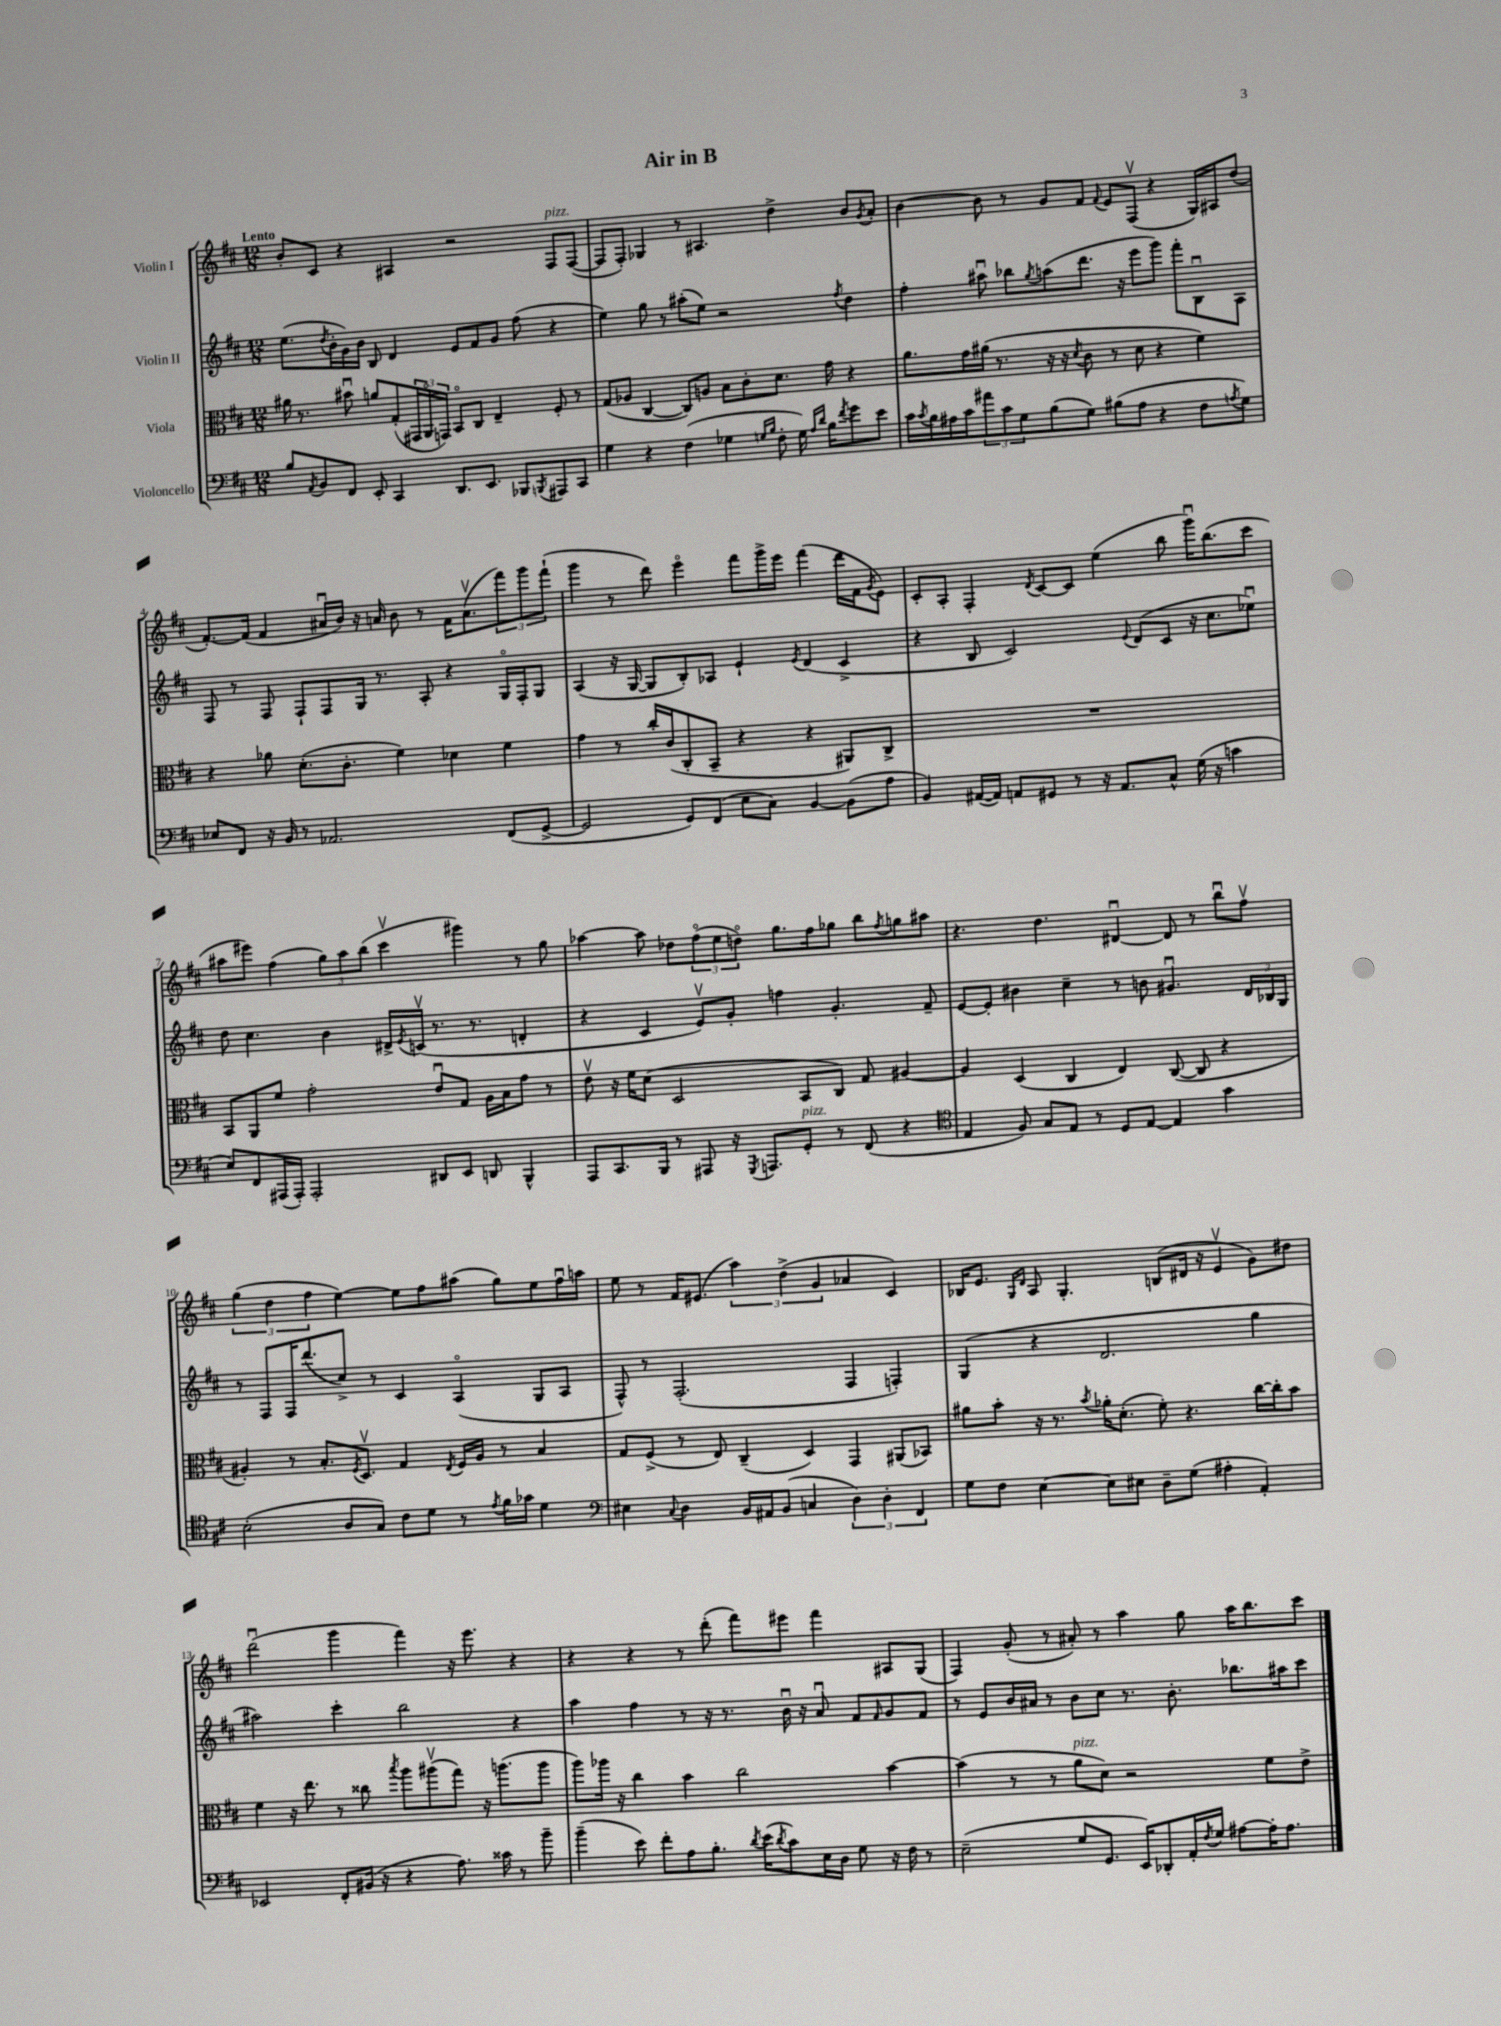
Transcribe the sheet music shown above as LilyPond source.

\header { title = "Air in B" }
<<
\new StaffGroup <<
\new Staff = "s0" \with { instrumentName = "Violin I" } {
    \clef treble \key d \major \numericTimeSignature \time 12/8 \tempo "Lento"
    b'8-. cis'8 r4 ais4 r2 fis8^\markup { \italic "pizz." } fis8~( |
    fis8 fis8-.) ges4 r8 ais4. d''4-> b'8 \acciaccatura { g'8 } a'8-. |
    b'4~ b'8 r8 g'8 fis'8 \appoggiatura { fis'8 } e'8 fis8\upbow( r4 g16) ais16 d''8( |
    fis'8.~-.) fis'16( fis'4 ais'16\downbow b'16) r16 a'16 b'8 r8 fis'16 a'8.\upbow( \tuplet 3/2 { fis'''8) g'''8 fis'''8-!( } |
    g'''4 r8 d'''8) e'''4\flageolet fis'''8 g'''16-> e'''16 fis'''4( d'''16 fis'16 \acciaccatura { g'8 } e'8) |
    cis'8-. a8-. fis4-. \acciaccatura { d'8 } cis'8~ cis'8 e''4( b''8 g'''16\downbow) b''8.( cis'''8 |
    ais''8 eis'''8) fis''4( \tuplet 3/2 { g''8) ais''8 b''8( } cis'''4\upbow gis'''4) r8 g''8 |
    aes''4~ aes''8 des''8 \tuplet 3/2 { fis''8\flageolet( e''8 d''8\flageolet) } g''8. fis''16 ges''8 b''8 \acciaccatura { fis''8 } g''8 ais''8 |
    r4. d''4. dis'4~\downbow dis'8 r8 b''8\downbow fis''8\upbow |
    \tuplet 3/2 { g''4( d''4 fis''4 } e''4~) e''8 fis''8 ais''8( g''8) e''8 fis''16\downbow a''16 |
    e''8 r8 fis'16 eis'8.( \tuplet 3/2 { a''4) d''4->( g'4 } aes'4 cis'4) |
    bes16 e'8. \grace { g16 d'16 } a8 g4.-. b8( dis'16 r16 e'4\upbow g'8) dis''8 |
    d'''2\downbow( g'''4 fis'''4) r16 e'''8. r4 |
    r4 r4 r8 d'''8-.( fis'''8) eis'''8 fis'''4 ais8 g8( |
    fis4) g'8-.( r8 ais'8-.) r8 a''4 g''8 a''16 b''8. cis'''8 \bar "|." |
}
\new Staff = "s1" \with { instrumentName = "Violin II" } {
    \clef treble \key d \major \numericTimeSignature \time 12/8
    e''8.( \acciaccatura { d''8 } b'16-. g'16) b'16 b8 d'4 e'8 fis'8 g'8 fis''8( r4 |
    e''4) g''8 r8 ais''8-.( e''8) r2 \acciaccatura { fis''8 } d''4 |
    fis''4-. ais''8\downbow bes''8 \acciaccatura { g''8 } a''8( d'''8. r16 e'''8 g'''8) fis'''8-. b8\downbow a8 |
    fis8 r8 fis8 fis8-! fis8 g16 r8. a8-. r4 g16\flageolet fis16-. g8 |
    a4( r16 g16~ g8 b8-.) aes8 e'4-! \acciaccatura { e'8 } d'4( cis'4-> |
    r4 b8 cis'2) \appoggiatura { e'8 } d'8( cis'8 r16 cis''8. ees''8\downbow) |
    d''8 cis''4. b'4 dis'16-> \acciaccatura { e'8 } c'16\upbow( r8. r8. d'4-. |
    r4 cis'4 e'8\upbow) g'8-. f''4 g'4.-. fis'8-- |
    e'8~ e'8-. bis'4 cis''4-- r8 b'8 gis'4.\downbow \tuplet 3/2 { d'16 bes16 g16 } |
    r8 fis8 fis16 d'''8.( cis''8->) r8 cis'4 a4\flageolet( g8 a8 |
    fis8-^) r8 fis2.-.( fis4 f4-.) |
    g4( r4 d'2. g''4 |
    ais''2) cis'''4-. b''2 r4 |
    a''4 fis''4 r8 r16 r8. b'16\downbow r16 a'8\downbow fis'8 \grace { fis'16 } g'8 fis'8 |
    r8 e'8 b'16 ais'16 r8 b'8 cis''8 r8. b'8.-. bes''8. ais''16 cis'''8 \bar "|." |
}
\new Staff = "s2" \with { instrumentName = "Viola" } {
    \clef alto \key d \major \numericTimeSignature \time 12/8
    ais'16 r8. bis'8\downbow a'8 g8-.( \tuplet 3/2 { gis,16 a,16\flageolet g,16) } b,8\flageolet cis8 e4-- fis8-. r8 |
    g8( aes8 cis4~ cis8) a8 b8 cis'8-. d'8. g'16 r4 |
    a'8. g'16 ais'16( r8. r16 r16 \acciaccatura { d'8 } cis'8 r8 d'8 r4 fis'4) |
    r4 aes'8 d'8.-.( cis'8.-. fis'4) des'4 fis'4 |
    g'4 r8 cis''16-. cis'16( cis8-. b,8-- r4 r4 ais,8) cis8-> |
    R1. |
    b,8 a,8 fis'8 g'2-. e'8\downbow g8 a16 b16 g'8 r8 |
    e'8\upbow r16 fis'16 d'8( d2 b,8 cis8) g8 ais4~ |
    ais4 d4( cis4 e4) cis8~( cis8 r4 |
    ais4-.) r8 b8.-. \acciaccatura { fis8 } d8.\upbow g4 \acciaccatura { e8 } fis16 ais16 r8 b4 |
    g8 fis8->( r8 e8) cis4--( d4) g,4 ais,8( bes,8) |
    ais'8 b'8-. r16 r8. \acciaccatura { b'8 } aes'16-. d'8.-.( fis'8-.) r4. cis''16~ cis''16-. b'8 |
    fis'4 r16 e''8. r8 cisis''8 \acciaccatura { b''8 } a''8 ais''8\upbow( g''8) r16 a''8.( a''8 |
    a''8) aes''16 r16 cis''4 b'4 cis''2 b'4~ |
    b'4( r8 r8 a'8^\markup { \italic "pizz." } d'8) r2 fis'8 e'8-> \bar "|." |
}
\new Staff = "s3" \with { instrumentName = "Violoncello" } {
    \clef bass \key d \major \numericTimeSignature \time 12/8
    b8 \acciaccatura { a,8 } b,8 fis,8 e,8-. cis,4 d,8. e,8. bes,,8 \acciaccatura { b,,8 } ais,,8 cis,8 |
    g4 r4 fis4( ges4 \grace { g16 b16 } fis8-. g16) \grace { a16 d'16 } b16 \acciaccatura { fis'8 } g'8 e'8 |
    cis'16 \acciaccatura { cis'8 } b16 ais16 cis'16 \tuplet 3/2 { ais'8 cis'8 g8 } b8( g8) bis8( ais8 r4 fis8 \acciaccatura { a8 } g8) |
    ees8 fis,8 r16 b,16 r8 aes,2. fis,8( g,8~-> |
    g,2 g,8) fis,8( e8 cis8) b,4~ b,8( a8 |
    b,4) ais,16~( ais,16) a,8 gis,8 r8 r16 a,8. cis8-^ g16( r16 c'4 |
    e8) fis,8 ais,,16( ais,,16-.) ais,,2-. dis,8 e,8 d,8 b,,4-^ |
    a,,8 cis,8. b,,16 r8 ais,,8 r16 \acciaccatura { g,,8 } a,,8. g,8-.^\markup { \italic "pizz." } r8 fis,8( r4 |
    \clef tenor e4 fis8) g8 e8 r8 d8 e8~ e4 g'4 |
    b2-.( a8 g8) cis'8 d'8 r8 \acciaccatura { e'8 } fis'16 ges'16 d'4 |
    \clef bass eis4 \appoggiatura { cis8 } d4 b,16 ais,16 b,8( c4 \tuplet 3/2 { d4) d4-. fis,4 } |
    g8 fis8 e4~ e8 eis8 d8-- g8( ais4-. a,4-.) |
    ees,2 fis,8-. bis,16( r16 r4 a8.) cisis'16 r8 b'8-- |
    b'4--( e'8) fis'8-. a8 b8.-. \acciaccatura { d'8 } e'16( \acciaccatura { d'8 } cis'8) e16 d16 g8 r16 fis16 r8 |
    e2--( g8 g,8. e,16) des,8-. a,16-. \acciaccatura { fis8 } g16 ais8~ ais16-. ais8. \bar "|." |
}
>>
>>
